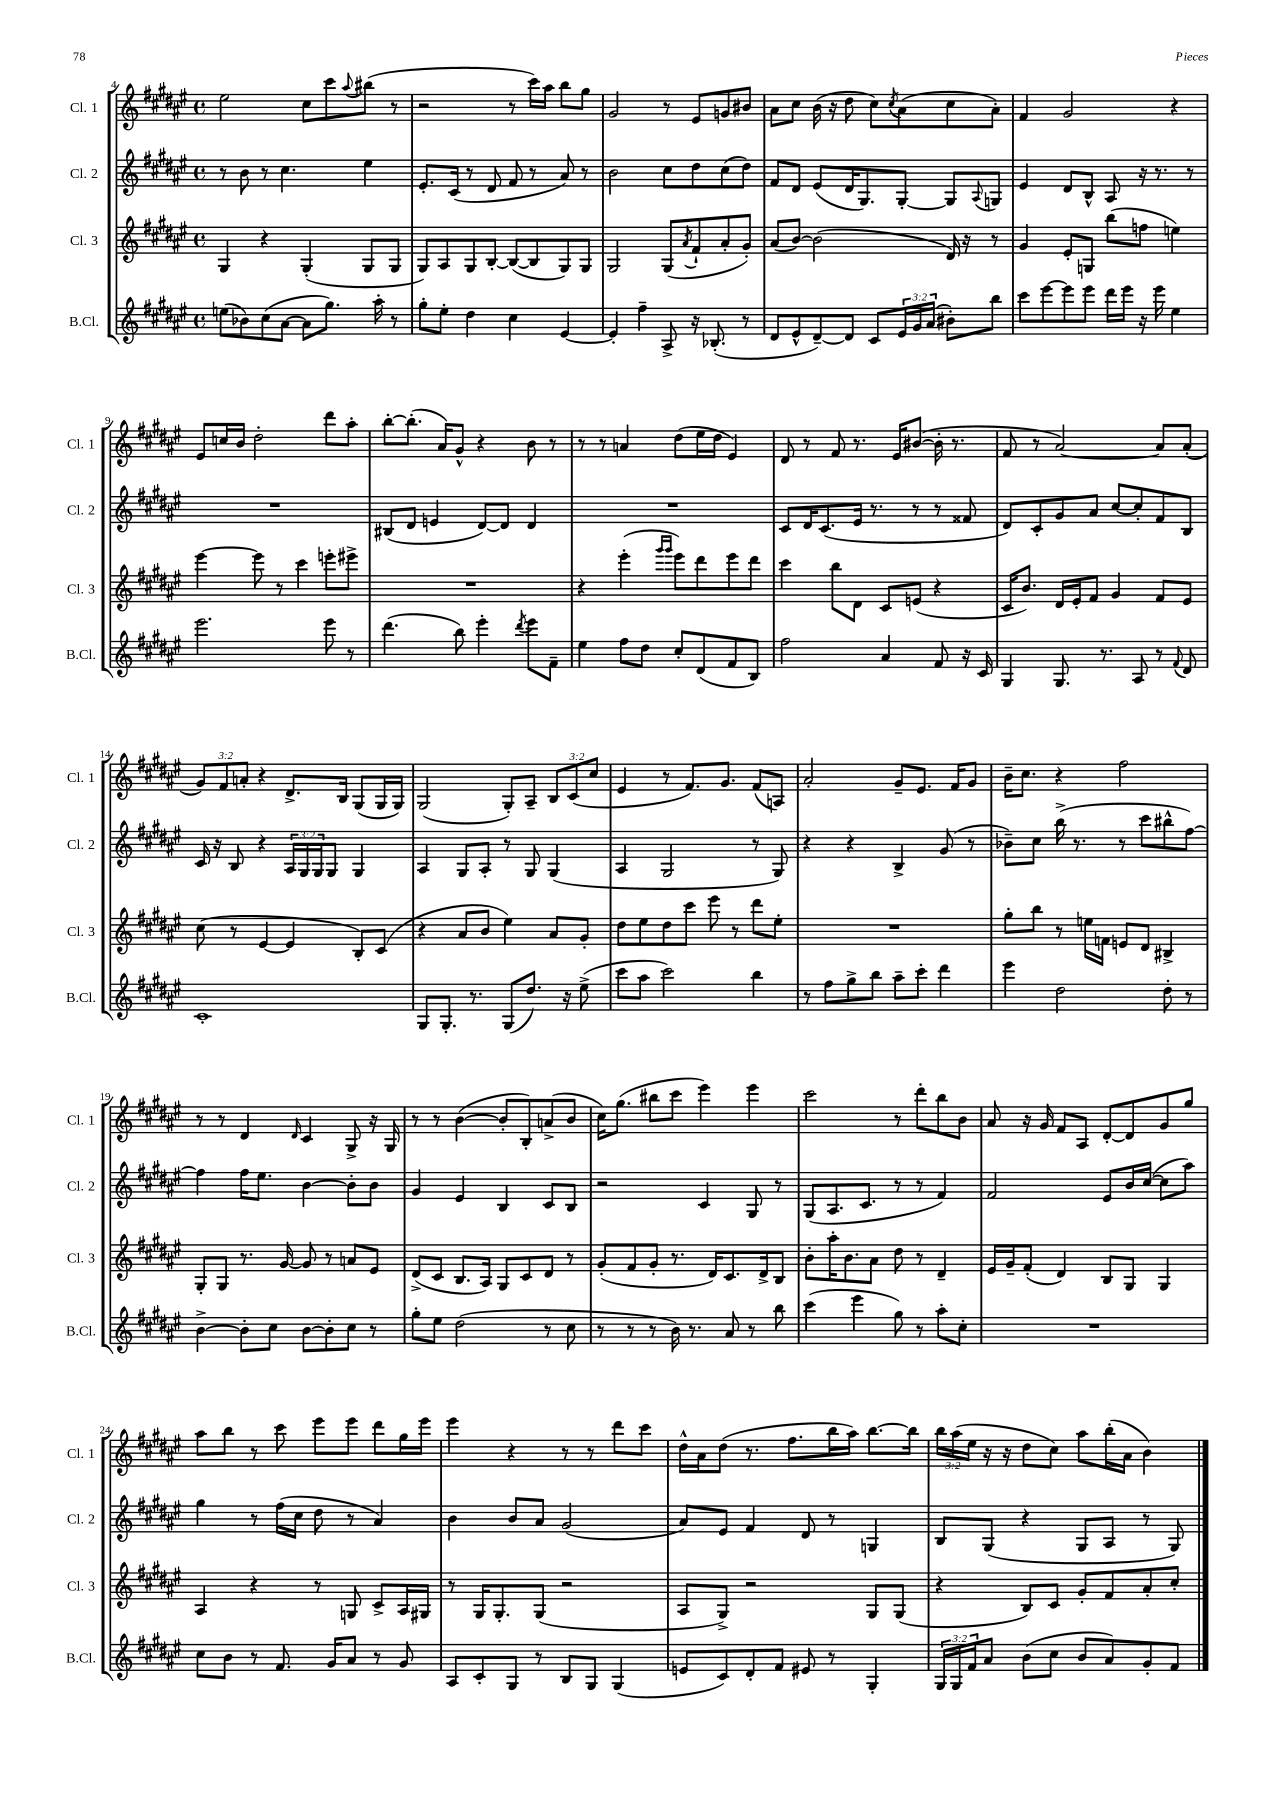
<<
\new StaffGroup <<
\new Staff = "s0" \with { instrumentName = "Cl. 1" shortInstrumentName = "Cl. 1" } {
    \clef treble \key fis \major \defaultTimeSignature \time 4/4 \override Staff.TupletNumber.text = #tuplet-number::calc-fraction-text
    eis''2 cis''8 cis'''8 \appoggiatura { ais''8 } bis''8( r8 |
    r2 r8 cis'''16) ais''16 b''8 gis''8 |
    gis'2 r8 eis'8 g'8 bis'8 |
    ais'8 cis''8 b'16( r16 dis''8 cis''8) \acciaccatura { cis''8 } ais'8( cis''8 ais'8-.) |
    fis'4 gis'2 r4 |
    eis'8 c''16 b'16 dis''2-. dis'''8 ais''8-. |
    b''8~-. b''8.-.( ais'16) gis'8-^ r4 b'8 r8 |
    r8 r8 a'4 dis''8( eis''16 dis''16 eis'4) |
    dis'8 r8 fis'8 r8. eis'16 bis'8~( bis'16-. r8. |
    fis'8 r8 ais'2~) ais'8 ais'8-.( |
    \tuplet 3/2 { gis'8) fis'8 a'8-. } r4 dis'8.-> b16 gis8( gis16 gis16) |
    gis2( gis8-.) ais8-- \tuplet 3/2 { b8 cis'8( cis''8 } |
    eis'4 r8 fis'8.) gis'8. fis'8( a8) |
    ais'2-. gis'8-- eis'8. fis'16 gis'8 |
    b'16-- cis''8. r4 fis''2 |
    r8 r8 dis'4 \grace { dis'16 } cis'4 gis8-> r16 gis16 |
    r8 r8 b'4~( b'8-. b8-.) a'8->( b'8 |
    cis''16) gis''8.( bis''8 cis'''8 eis'''4) eis'''4 |
    cis'''2 r8 dis'''8-. b''8 b'8 |
    ais'8 r16 gis'16 fis'8 ais8 dis'8~-. dis'8 gis'8 gis''8 |
    ais''8 b''8 r8 cis'''8 eis'''8 eis'''8 dis'''8 gis''16 eis'''16 |
    eis'''4 r4 r8 r8 dis'''8 cis'''8 |
    dis''16-^ ais'16 dis''8( r8. fis''8. b''16 ais''16) b''8.~ b''16 |
    \tuplet 3/2 { b''16 ais''16( eis''16 } r16 r16 dis''8 cis''8) ais''8 b''16-.( ais'16 b'4) \bar "|." |
}
\new Staff = "s1" \with { instrumentName = "Cl. 2" shortInstrumentName = "Cl. 2" } {
    \clef treble \key fis \major \defaultTimeSignature \time 4/4 \override Staff.TupletNumber.text = #tuplet-number::calc-fraction-text
    r8 b'8 r8 cis''4. eis''4 |
    eis'8.-. cis'16( r8 dis'8 fis'8 r8 ais'8) r8 |
    b'2 cis''8 dis''8 cis''8( dis''8) |
    fis'8 dis'8 eis'8( dis'16 gis8.) gis8~-. gis8 \appoggiatura { ais8 } g8 |
    eis'4 dis'8 b8-^ ais8 r16 r8. r8 |
    R1 |
    bis8( dis'8 e'4 dis'8~) dis'8 dis'4 |
    R1 |
    cis'8 dis'16 cis'8.( eis'16 r8. r8 r8 fisis'8 |
    dis'8) cis'8-. gis'8 ais'8 cis''8~ cis''8-. fis'8 b8 |
    cis'16 r16 b8 r4 \tuplet 3/2 { ais16 gis16 gis16 } gis8 gis4 |
    ais4 gis8 ais8-. r8 gis8 gis4( |
    ais4 gis2 r8 gis8) |
    r4 r4 b4-> gis'8( r8 |
    bes'8--) cis''8 b''16->( r8. r8 cis'''8 bis''8-^ fis''8~) |
    fis''4 fis''16 eis''8. b'4~ b'8-. b'8 |
    gis'4 eis'4 b4 cis'8 b8 |
    r2 cis'4 gis8 r8 |
    gis8( ais8. cis'8. r8 r8 fis'4) |
    fis'2 eis'8 b'16 cis''16~( cis''8 ais''8) |
    gis''4 r8 fis''16( cis''16 dis''8 r8 ais'4) |
    b'4 b'8 ais'8 gis'2( |
    ais'8) eis'8 fis'4 dis'8 r8 g4 |
    b8 gis8( r4 gis8 ais8 r8 gis8) \bar "|." |
}
\new Staff = "s2" \with { instrumentName = "Cl. 3" shortInstrumentName = "Cl. 3" } {
    \clef treble \key fis \major \defaultTimeSignature \time 4/4
    gis4 r4 gis4-.( gis8 gis8 |
    gis8) ais8 gis8 b8~-. b8~( b8 gis8) gis8 |
    gis2 gis8( \acciaccatura { ais'8 } fis'8-! ais'8-. gis'8-.) |
    ais'8( b'8~) b'2( dis'16) r16 r8 |
    gis'4 eis'8-. g8 b''8( f''8 e''4) |
    eis'''4~ eis'''8 r8 cis'''4 e'''8-. eis'''8-> |
    R1 |
    r4 eis'''4-.( \grace { gis'''16 gis'''16 } eis'''8) dis'''8 eis'''8 dis'''8 |
    cis'''4 b''8 dis'8 cis'8 e'8( r4 |
    cis'16 b'8.) dis'16 eis'16-. fis'8 gis'4 fis'8 eis'8 |
    cis''8( r8 eis'4~ eis'4 b8-.) cis'8( |
    r4 ais'8 b'8 eis''4) ais'8 gis'8-. |
    dis''8 eis''8 dis''8 cis'''8 eis'''8 r8 dis'''8 eis''8-. |
    R1 |
    gis''8-. b''8 r8 e''16 f'16 e'8 dis'8 bis4-> |
    gis8-. gis8 r8. gis'16~ gis'8 r8 a'8 eis'8 |
    dis'8->( cis'8 b8. ais16) gis8 cis'8 dis'8 r8 |
    gis'8-.( fis'8 gis'8-. r8. dis'16) cis'8. dis'16-> b8 |
    b'8-. ais''16-. b'8. ais'8 dis''8 r8 dis'4-- |
    eis'16 gis'16-- fis'8-.( dis'4) b8 gis8 gis4 |
    ais4 r4 r8 g8 cis'8-> ais16 gis16 |
    r8 gis16 gis8.-. gis8( r2 |
    ais8 gis8->) r2 gis8 gis8( |
    r4 b8) cis'8 gis'8-. fis'8 ais'8-. cis''8-. \bar "|." |
}
\new Staff = "s3" \with { instrumentName = "B.Cl." shortInstrumentName = "B.Cl." } {
    \clef treble \key fis \major \defaultTimeSignature \time 4/4 \override Staff.TupletNumber.text = #tuplet-number::calc-fraction-text
    e''8( bes'8) cis''8( ais'8~ ais'8 gis''8.) ais''16-. r8 |
    gis''8-. eis''8-. dis''4 cis''4 eis'4~ |
    eis'4-. fis''4-- ais8-> r16 bes8.-.( r8 |
    dis'8 eis'8-^ dis'8~--) dis'8 cis'8 \tuplet 3/2 { eis'16 gis'16 ais'16( } bis'8-.) b''8 |
    cis'''8 eis'''8~ eis'''8 eis'''8 dis'''16 eis'''16 r16 eis'''16 eis''4 |
    eis'''2. eis'''8 r8 |
    dis'''4.( b''8) eis'''4-. \acciaccatura { dis'''8 } eis'''8 fis'8-- |
    eis''4 fis''8 dis''8 cis''8-. dis'8( fis'8 b8) |
    fis''2 ais'4 fis'8 r16 cis'16 |
    gis4 gis8. r8. ais8 r8 \appoggiatura { fis'8 } dis'8 |
    cis'1-. |
    gis8 gis8.-. r8. gis8( dis''8.) r16 eis''8->( |
    cis'''8 ais''8 cis'''2) b''4 |
    r8 fis''8 gis''8-> b''8 ais''8-- cis'''8-. dis'''4 |
    eis'''4 dis''2 dis''8-. r8 |
    b'4~-> b'8-. cis''8 b'8~ b'8-. cis''8 r8 |
    gis''8-. eis''8 dis''2( r8 cis''8 |
    r8 r8 r8 b'16) r8. ais'8 r8 b''8 |
    cis'''4( eis'''4 gis''8) r8 ais''8-. cis''8-. |
    R1 |
    cis''8 b'8 r8 fis'8. gis'16 ais'8 r8 gis'8 |
    ais8 cis'8-. gis8 r8 b8 gis8 gis4( |
    e'8 cis'8) dis'8-. fis'8 eis'8 r8 gis4-. |
    \tuplet 3/2 { gis16 gis16 fis'16 } ais'8 b'8( cis''8 b'8 ais'8) gis'8-. fis'8 \bar "|." |
}
>>
>>
\layout { \context { \Score currentBarNumber = #4 } }
